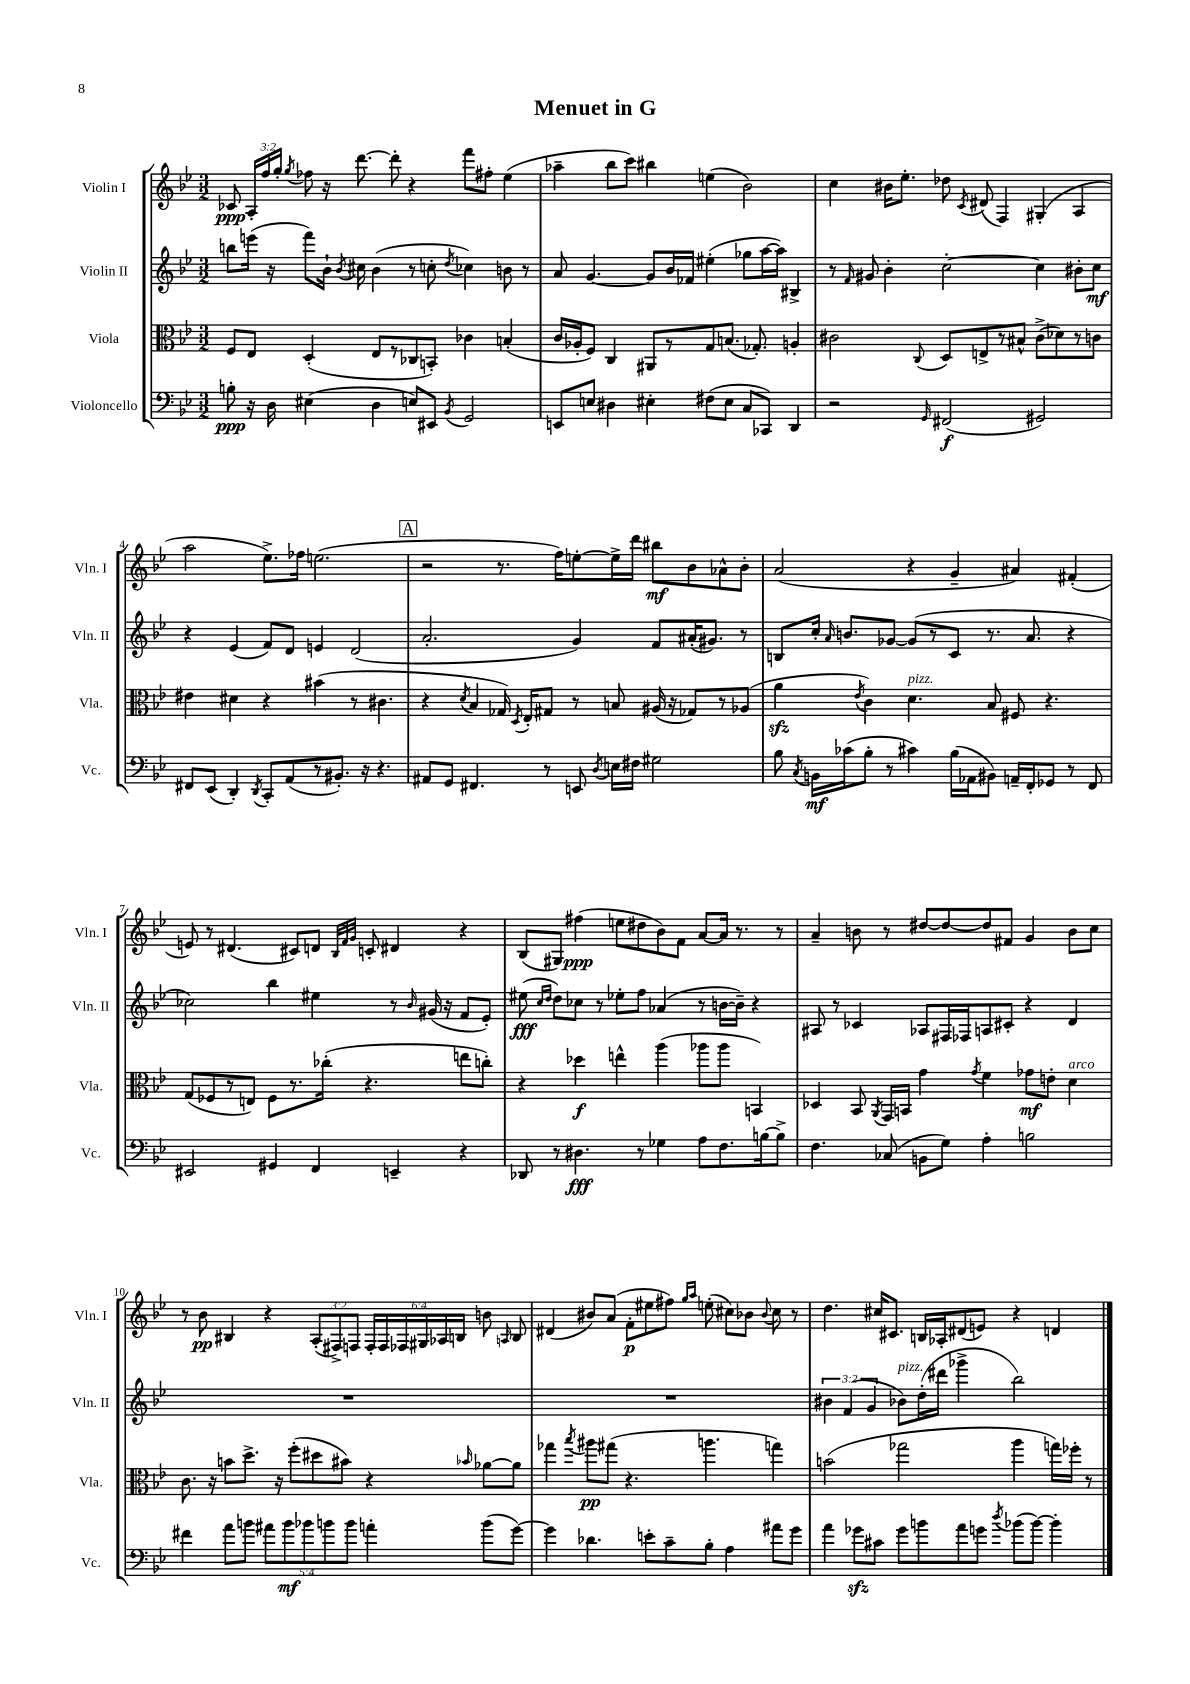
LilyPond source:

\header { title = "Menuet in G" }
<<
\new StaffGroup <<
\new Staff = "s0" \with { instrumentName = "Violin I" shortInstrumentName = "Vln. I" } {
    \clef treble \key bes \major \numericTimeSignature \time 3/2 \override Staff.TupletNumber.text = #tuplet-number::calc-fraction-text
    \autoBeamOff ces'8\ppp \tuplet 3/2 { a16[-. f''16 g''16]-. } \acciaccatura { g''8 } fes''8 r16 d'''8.~ d'''8-. r4 f'''8[ fis''8]-. ees''4( |
    aes''4-- bes''8[ c'''8]) bis''4 e''4( bes'2) |
    c''4 bis'16[ ees''8.]-. des''8 \acciaccatura { c'8 } dis'8( f4) gis4-.( a4 |
    a''2 ees''8.[->) fes''16] e''2.( |
    \mark \markup { \box "A" } r2 r8. f''16[) e''8~-. e''16-> d'''16] bis''8[\mf bes'8 aes'8-^ bes'8]-. |
    a'2( r4 g'4-- ais'4) fis'4-.( |
    e'8) r8 dis'4.( cis'8[) d'8] \grace { bes32[ f'32 g'32] } c'8-. dis'4 r4 |
    bes8[( gis8]) fis''4\ppp( e''8[ dis''8 bes'8) f'8] a'8[~ a'16] r8. r8 |
    a'4-- b'8 r8 dis''8[~ dis''8~ dis''8 fis'8] g'4 b'8[ c''8] |
    r8 bes'8\pp bis4 r4 \tuplet 3/2 { a8[-.( fis8->) f8] } \tuplet 6/4 { f16[-. f16 fes16 gis16 aes16 b16] } b'8 \grace { a16 } b8 |
    dis'4( bis'8[) a'8]( f'8[-.\p eis''8 fis''8]) \grace { g''16[ a''16] } e''8-.( cis''8[) bes'8] \appoggiatura { bes'8 } cis''8 r8 |
    d''4. cis''16[ cis'8.] b16[ aes16-. dis'8( e'8]) r4 d'4 \bar "|." |
}
\new Staff = "s1" \with { instrumentName = "Violin II" shortInstrumentName = "Vln. II" } {
    \clef treble \key bes \major \numericTimeSignature \time 3/2 \override Staff.TupletNumber.text = #tuplet-number::calc-fraction-text
    \autoBeamOff b''8[ e'''16]( r16 f'''8[) bes'16]-! \acciaccatura { bes'8 } cis''16 bes'4( r8 c''8-. \acciaccatura { d''8 } ces''4) b'8 r8 |
    a'8 g'4.~ g'8[ bes'16 fes'16] eis''4-.( ges''8[ a''16~ a''16]) bis4-> |
    r8 \grace { f'16 } gis'8 bes'4-. c''2~-. c''4 bis'8[-. c''8]\mf |
    r4 ees'4( f'8[) d'8] e'4 d'2( |
    \mark \markup { \box "A" } a'2.-. g'4) f'8[ ais'16-.( gis'8.]) r8 |
    b8[ c''16]-. \grace { a'16 } b'8.[ ges'8]~ ges'8[( r8 c'8] r8. a'8. r4 |
    ces''2) bes''4 eis''4 r8 \grace { bes'16 } gis'16( r16 f'8[ ees'8]-.) |
    eis''8\fff( \grace { c''16[ d''16] } d''8[) ces''8] r8 ees''8[-. f''8] aes'4( r8 b'16[~ b'16]--) r4 |
    ais8 r8 ces'4 aes8[ fis16 fes16 a8 cis'8]-. r4 d'4 |
    R1. |
    R1. |
    \tuplet 3/2 { bis'4 f'4( g'4 } bes'8[^\markup { \italic "pizz." }) d''16-.( dis'''16] ges'''4-> bes''2) \bar "|." |
}
\new Staff = "s2" \with { instrumentName = "Viola" shortInstrumentName = "Vla." } {
    \clef alto \key bes \major \numericTimeSignature \time 3/2
    \autoBeamOff f8[ ees8] d4-.( ees8[ r8 ces8 b,8]-.) ces'4 b4-.( |
    c'16[ aes16-. f8]) c4 ais,8[ r8 g8 b8.]( ges8.-.) a4-. |
    cis'2 \appoggiatura { c8 } d8[ e8-> r8 bis8]-^ cis'8[->( des'8) r8 c'8] |
    eis'4 dis'4 r4 bis'4( r8 cis'4. |
    \mark \markup { \box "A" } r4 \acciaccatura { d'8 } bes4 ges16) \acciaccatura { d8 } ees16[-. gis8] r8 b8 ais16( r16 ges8[) r8 aes8]( |
    a'4\sfz \acciaccatura { ees'8 } c'4) d'4.^\markup { \italic "pizz." } bes8 fis8 r4. |
    g8[( fes8 r8 e8]) fes8[ r8. ces''16]-.( r4. e''8[ c''8]-.) |
    r4 des''4\f e''4-^ a''4( aes''8[ aes''8] b,4) |
    des4 bes,8 \acciaccatura { a,8 } g,16[ b,16] g'4 \acciaccatura { g'8 } f'4 ges'8[\mf e'8]-. d'4^\markup { \italic "arco" } |
    c'8. r16 b'8[ d''8.]-> r16 f''8[-.( dis''8 bis'8]) r4 \grace { bes'16 } aes'8[~ aes'8] |
    ges''4 \acciaccatura { bes''8 } ais''8[\pp gis''8]( r4. a''4. g''4) |
    b'2( ges''2 a''4 g''16[) fes''16]-. r8 \bar "|." |
}
\new Staff = "s3" \with { instrumentName = "Violoncello" shortInstrumentName = "Vc." } {
    \clef bass \key bes \major \numericTimeSignature \time 3/2 \override Staff.TupletNumber.text = #tuplet-number::calc-fraction-text
    \autoBeamOff b8-.\ppp r16 d16 eis4( d4 e8[) eis,8] \acciaccatura { bes,8 } g,2 |
    e,8[ e8] dis4 eis4-. fis8[( eis8] c8[ ces,8]) d,4 |
    r2 \grace { g,16 } fis,2\f( gis,2) |
    fis,8[ ees,8]( d,4-.) \acciaccatura { d,8 } c,8[-. a,8( r8 bis,8.]-.) r16 r4. |
    \mark \markup { \box "A" } ais,8[ g,8] fis,4. r8 e,8 \acciaccatura { d8 } e16[ fis16] gis2 |
    bes8 \acciaccatura { c8 } b,16[\mf ces'16( bes8]-. r8 cis'4) bes16[( aes,16 bis,8]) a,16[-- f,16-. ges,8] r8 f,8 |
    eis,2 gis,4 f,4 e,4-- r4 |
    des,8 r8 dis4.\fff r8 ges4 a8[ f8. b16~ b8]-> |
    f4. ces8( b,8[ g8]) a4-. b2 |
    fis'4 a'8[ b'8] \tuplet 5/4 { ais'8[ b'8\mf bes'8 b'8 b'8] } a'4-. b'8[( g'8]~) |
    g'4 des'4. e'8[-. c'8-- bes8]-. a4 ais'8[ g'8] |
    a'4 ges'8[\sfz cis'8] ges'8[ b'8 a'8 g'8] \acciaccatura { d''8 } bes'8[( bes'8]~) bes'4-. \bar "|." |
}
>>
>>
